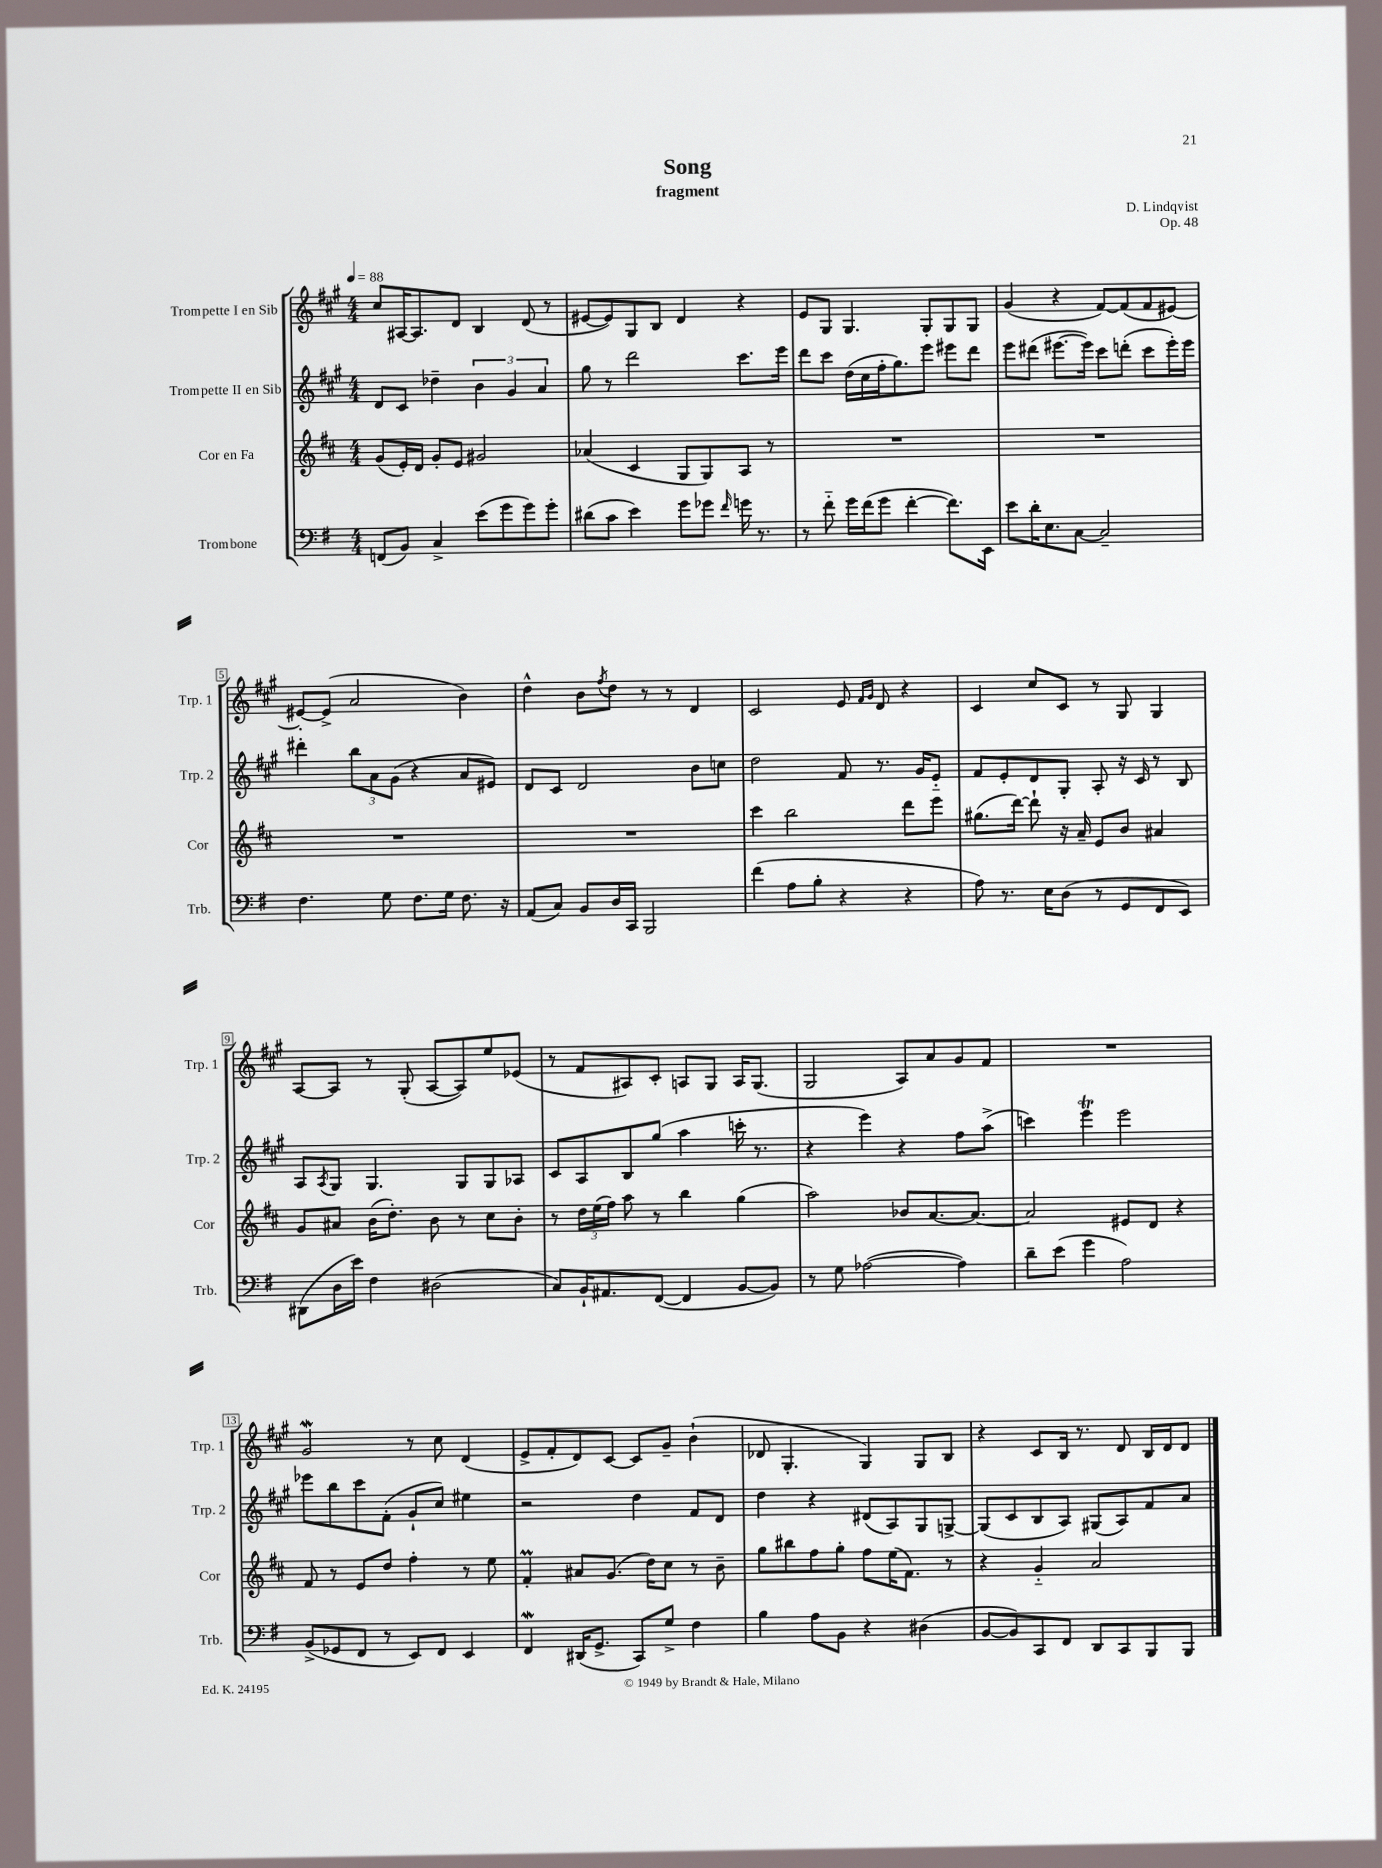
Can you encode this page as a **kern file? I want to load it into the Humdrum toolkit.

**kern	**kern	**kern	**kern
*part4	*part3	*part2	*part1
*staff4	*staff3	*staff2	*staff1
*I"Trombone	*I"Cor en Fa	*I"Trompette II en Sib	*I"Trompette I en Sib
*I'Trb.	*I'Cor	*I'Trp. 2	*I'Trp. 1
*clefF4	*clefG2	*clefG2	*clefG2
*k[f#]	*k[f#c#]	*k[f#c#g#]	*k[f#c#g#]
*M4/4	*M4/4	*M4/4	*M4/4
*MM88	*MM88	*MM88	*MM88
=1	=1	=1	=1
(8FFn/L	(8g/L	8d/L	8cc#/L
8BB/J)	16e'/L)	8c#/J	[16A#X/K
.	16d/JJ	.	8.A#/]
4C^/	8g'/L	4dd-X~\	.
.	8e/J	.	8d/J
(8e\L	2g#X/	6b\	4B/
8g\	.	.	.
.	.	6g#/	.
8g\)	.	.	(8d/
.	.	6a/	.
8g'\J	.	.	8r
=2	=2	=2	=2
(8d#X\L	(4a-X/	8gg#\	[8e#X/L
8c\J	.	8r	8e#/])
4e\)	4c#/	2ddd\	8G#/
.	.	.	8B/J
8g\L	8G/L	.	4d/
8g-X\J	8G/)	.	.
16qqf#/	.	.	.
16gn\	8A/J	8.ccc#\L	4r
8.r	.	.	.
.	8r	.	.
.	.	16eee\Jk	.
=3	=3	=3	=3
8r	1r	8ddd\L	8e/L
8f#\	.	8ccc#\J	8G#/J
16g\LL	.	(16dd\LL	4.G#/
(16f#\J	.	16cc#\	.
8g\J	.	16ff#'\J	.
.	.	8.gg#\)	.
[4f#'\	.	.	.
.	.	8eee\J	8G#'/L
8.f#\L])	.	8eee#X\L	8G#/
.	.	8ddd\J	8G#/J
16EE\Jk	.	.	.
=4	=4	=4	=4
8e\L	1r	8eee\L	(4g#/
16d'\K	.	(8ddd#X\J	.
8.E\	.	.	.
.	.	[8.eee#X\L	4r
[8C\J	.	.	.
.	.	16eee#\Jk])	.
2C~/]	.	8ccc#\L	[8f#/L)
.	.	(8dddn'\J	(8f#/]
.	.	8ccc#\L	8f#/
.	.	16eee#'\L)	[8e#X/J)
.	.	16eee#\JJ	.
!!LO:LB:g=z
=5	=5	=5	=5
4.F#\	1r	4ddd#X'\	8e#X'/L_
.	.	.	(8e#^/J]
.	.	12bb\L	2a/
.	.	12a\	.
8G\	.	.	.
.	.	(12g#\J	.
8.F#\L	.	4r	.
16G\Jk	.	.	.
8.F#\	.	8a/L	4b\)
.	.	8e#X/J)	.
16r	.	.	.
=6	=6	=6	=6
(8AA/L	1r	8d/L	4dd^^\
8C/J)	.	8c#/J	.
8BB/L	.	2d/	8b\L
.	.	.	8qff#/
16D/L	.	.	8dd\J
16CC/JJ	.	.	.
2BBB/	.	.	8r
.	.	.	8r
.	.	8b\L	4d/
.	.	8ccn\J	.
=7	=7	=7	=7
(4f#\	4ccc#\	2dd\	2c#/
8A\L	2bb\	.	.
8B'\J	.	.	.
4r	.	8f#/	8e/
.	.	.	16qqf#/LL
.	.	.	16qqg#/JJ
.	.	8.r	8d/
4r	8ddd\L	.	4r
.	.	16g#/KL	.
.	8eee\J	8e/J	.
=8	=8	=8	=8
8A\)	(8.gg#X\L	8f#/L	4c#/
8.r	.	8e'/	.
.	[16ddd\Jk)	.	.
.	8ddd`\]	8d/	8cc#/L
16E\KL	.	.	.
(8D\J	16r	8G#'/J	8c#/J
.	16a~/	.	.
8r	8e/L	8A'/	8r
8GG/L	8b/J	16r	8G#/
.	.	16c#/	.
8FF#/	4a#X/	8r	4G#/
8EE/J)	.	8B/	.
!!LO:LB:g=z
=9	=9	=9	=9
(8DD#X\L	8g/L	8A/L	[8A/L
.	.	8qA/	.
16D\L	8a#X/J	8G#/J	8A/J]
16e\JJ)	.	.	.
4F#\	(16b\KL	4.G#/	8r
.	8.dd'\J)	.	.
.	.	.	(8G#'/
(2D#X\	8b\	.	[8A/L
.	8r	8G#/L	8A/])
.	8cc#\L	8G#/	8ee/
.	8b'\J	8A-X/J	(8e-X/J
=10	=10	=10	=10
8C/L)	8r	8c#/L	8r
16BB`/K	24dd\LL	8A/	8f#/L
.	(24ee\	.	.
8.AA#X/	.	.	.
.	24ff#\JJ)	.	.
.	8aa\	8B/	8A#X/)
([8FF#/J	8r	(8gg#/J	8c#'/J
4FF#/]	4bb\	4aa\	8An/L
.	.	.	8G#/J
[8BB/L	(4gg\	16cccn'\	16A/KL
.	.	8.r	(8.G#/J
8BB/J])	.	.	.
=11	=11	=11	=11
8r	2aa\)	4r	2G#/
8G\	.	.	.
([2A-X\	.	4eee\)	.
.	8b-X/L	4r	8A/L)
.	[8.a/	.	8a/
4A-\])	.	8ff#\L	8g#/
.	8.a/J_	.	.
.	.	(8aa^\J	8f#/J
=12	=12	=12	=12
8d~\L	2a/]	4cccn\)	1r
(8e\J	.	.	.
4g\	.	4eeeT\	.
2A\)	8e#X/L	2eee\	.
.	8d/J	.	.
.	4r	.	.
!!LO:LB:g=z
=13	=13	=13	=13
(8BB^/L	8f#/	8eee-X\L	2g#W/
8GG-X/	8r	8bb\	.
8FF#/J	8e/L	8ccc#\	.
8r	8dd/J	(8f#'\J	.
8EE/L)	4ff#'\	8g#`/L	8r
8FF#/J	.	8cc#/J)	8cc#\
4EE/	8r	4ee#X\	(4d/
.	8ee\	.	.
=14	=14	=14	=14
4FF#W/	4f#m'/	2r	8e^/L
.	.	.	8f#'/
(16DD#X/KL	8a#X/L	.	8d/)
8.GG^/J	.	.	.
.	(8.g/J	.	[8c#/J
8CC/L)	.	4dd\	8c#/L]
.	16dd\KL)	.	.
8G^/J	8cc#\J	.	8g#~/J
4F#\	8r	8f#/L	(4b`\
.	8b~\	8d/J	.
=15	=15	=15	=15
4B\	8gg\L	4dd\	8d-X/
.	8bb#X\	.	4.G#'/
8A\L	8ff#\	4r	.
8BB\J	8gg'\J	.	.
4r	8ff#\L	(8d#X/L	4G#/)
.	(16ee\K	8A/)	.
.	8.f#\J)	.	.
(4D#X\	.	8G#/	8G#/L
.	8r	[8Gn^/J	8B/J
=16	=16	=16	=16
[8BB/L	4r	(8G/L]	4r
8BB/])	.	8c#/	.
8CC/	4g/	8B/	8c#/L
8FF#/J	.	8A/J)	16B/Jk
.	.	.	8.r
8DD/L	2a/	(8G#X/L	.
8CC/	.	8A/)	8d/
8BBB/	.	8f#/	16B/LL
.	.	.	16d/J
8BBB/J	.	8a/J	8d/J
==	==	==	==
*-	*-	*-	*-
